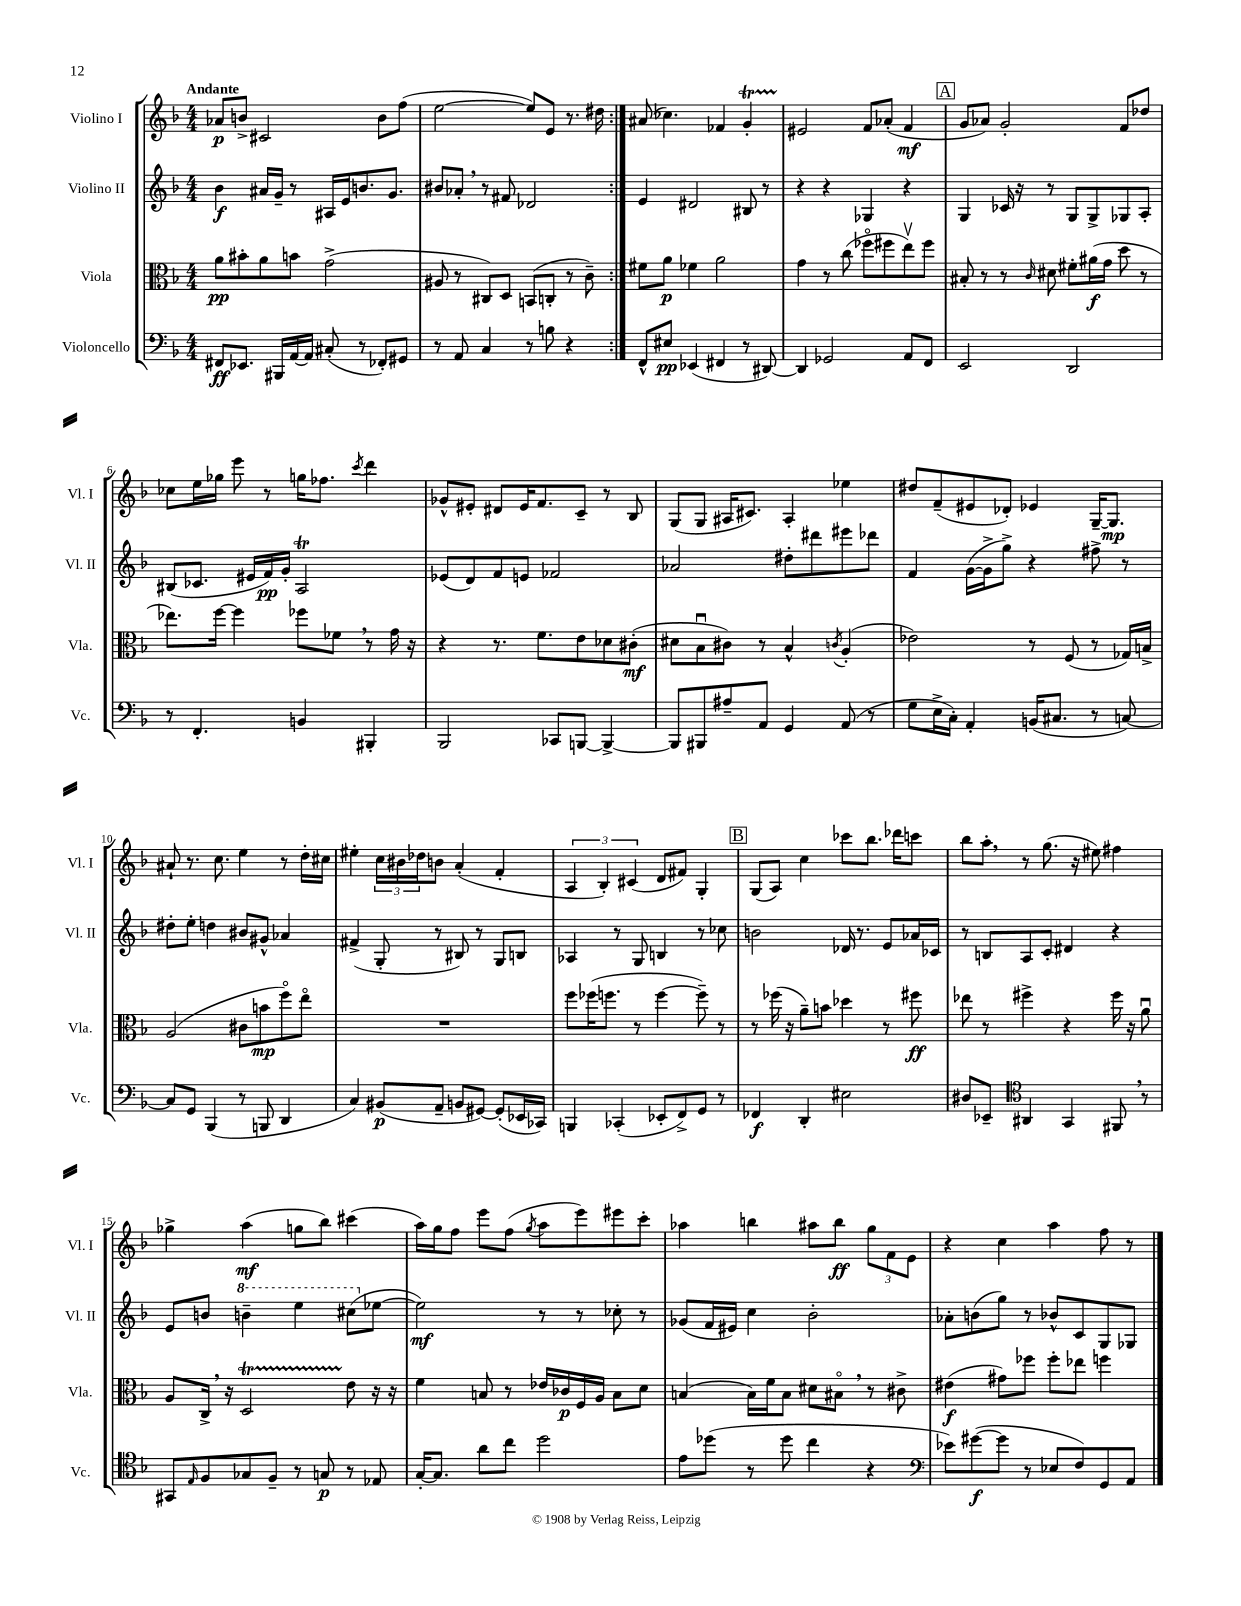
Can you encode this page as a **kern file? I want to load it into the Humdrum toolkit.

**kern	**kern	**kern	**kern
*staff4	*staff3	*staff2	*staff1
*clefF4	*clefC3	*clefG2	*clefG2
*k[b-]	*k[b-]	*k[b-]	*k[b-]
*M4/4	*M4/4	*M4/4	*M4/4
8FF#	8a	4b-	8a-
8.EE-	8b#'	.	8b^
.	8a	16a#	2c#
16BBB#	.	16g~	.
[16AA	8b	8r	.
16AA]	.	.	.
(8C#'	(2g^	16A#	.
.	.	16e	.
8r	.	8.b	.
8FF-')	.	.	8b
.	.	8.g	.
8GG#	.	.	(8ff
=	=	=	=
8r	8A#	8b#	[2ee
8AA	8r	8a-'	.
4C	8C#)	8r	.
.	8D	8f#	.
8r	(8BB	2d-	8ee])
8B	8C'	.	8e
4r	8r	.	8.r
.	8c~)	.	.
.	.	.	16dd#
=:|!	=:|!	=:|!	=:|!
8FF^^	8f#	4e	(8a#
8E#	8a	.	4.cc-)
(4EE-	4f-	2d#	.
4FF#	2a	.	4f-
8r	.	8B#	4g'
[8DD#)	.	8r	.
=	=	=	=
4DD#]	4g	4r	2e#
2GG-	8r	4r	.
.	(8cc	.	.
.	8ff-o	4G-	8f
.	8ff#	.	(8a-'
8AA	8eev)	4r	4f
8FF	8ff#	.	.
=	=	=	=
2EE	8B#'	4G	8g
.	8r	.	8a-)
.	8r	16c-	2g'
.	.	16r	.
.	16qqc	.	.
.	8d#	8r	.
2DD	8f#'	8G	.
.	(16a#	8G^	.
.	16g	.	.
.	8dd	8G-	8f
.	8r	8A'	8dd-
=	=	=	=
8r	8.ee-)	(8B#	8cc-
4.FF'	.	8.c-	16ee
.	[16ff	.	16gg-
.	4ff]	.	8eee
.	.	16e#	.
.	.	16f)	8r
.	.	16g'	.
4BB	8ff-	2A	16gg
.	.	.	8.ff-
.	8f-	.	.
.	.	.	8qccc
4BBB#'	8r	.	4ddd
.	16g	.	.
.	16r	.	.
=	=	=	=
2BBB-	4r	(8e-	8g-^^
.	.	8d)	8e#'
.	8.r	8f	8d#
.	.	8e	16e#
.	8.f	.	8.f
8CC-	.	2f-	.
[8BBB	8e	.	8c~
4BBB^_	8d-	.	8r
.	(8c#'	.	8B-
=	=	=	=
8BBB]	8d#	2a-	(8G
8BBB#	8B-u	.	8G
8A#~	8c#)	.	16A#
.	.	.	8.c#)
8AA	8r	.	.
4GG	4B-^^	8dd#'	4A#'
.	.	8ddd#	.
.	8qc	.	.
(8AA	(4A'	8eee#	4ee-
8r	.	8ddd-	.
=	=	=	=
8G	2e-)	4f	8dd#
16E^	.	.	(8f~
16C')	.	.	.
4AA'	.	([16g	8e#
.	.	16g^]	.
.	.	8gg^)	8d-')
(16BB	8r	4r	4e-
8.C#	.	.	.
.	(8F	.	.
8r	8r	8ff#^	[16G~
.	.	.	8.G]
[8C)	16G-)	8r	.
.	16B^	.	.
=	=	=	=
8C]	(2A	8dd#'	8a#`
8GG	.	8ee'	8.r
(4BBB-	.	4dd	.
.	.	.	8.cc
8r	8c#	8b#	4ee
8BBB	8b	8g#^^	.
4DD	8ffo)	4a-	8r
.	8eeo	.	16dd'
.	.	.	16cc#
=	=	=	=
4C)	1r	(4f#^	4ee#'
(8BB#	.	8G'	24cc
.	.	.	24b#
.	.	.	24dd-
8AA~	.	8r	8b
8BB	.	8B#)	(4a'
[8GG#)	.	8r	.
(8GG#']	.	8G	4f'
16EE-	.	8B	.
16CC-)	.	.	.
=	=	=	=
4BBB	8ff	4A-	6A
.	(16ff-	.	.
.	.	.	6B-')
.	8.ff	.	.
(4CC-'	.	8r	.
.	.	.	(6c#
.	8r	8G	.
8EE-'	[4ff	4B	8d
8FF^)	.	.	8f#)
8GG	8ff~])	8r	4G'
8r	8r	8cc-	.
=	=	=	=
4FF-	8r	2b	(8G
.	(16ff-	.	8A)
.	16r	.	.
4DD'	8a~)	.	4cc
.	8b	.	.
2E#	4dd-	16d-	8ccc-
.	.	8.r	.
.	.	.	8.bb-
.	8r	8e	.
.	.	.	16ddd-
.	8ff#	16a-	8ccc
.	.	16c-	.
=	=	=	=
8D#	8ee-	8r	8bb-
8EE-~	8r	8B	8aa'
*clefC4	*	*	*
4AA#	4ff#^	8A	8r
.	.	8c'	(8.gg
4GG	4r	4d#	.
.	.	.	16r
.	.	.	8ee#)
8FF#	16ff#	4r	4ff#
.	16r	.	.
8r	8au	.	.
=	=	=	=
8GG#	8A	8e	4gg-^
16qqE	.	.	.
8F	16C^	8b	.
.	16r	.	.
8G-	2D	4bb~	(4aa
8F~	.	.	.
8r	.	4eee	8gg
8G	.	.	8bb-)
8r	8e	(8ccc#	(4ccc#
8E-	16r	[8ee-	.
.	16r	.	.
=	=	=	=
[16G'	4f	2ee-])	16aa)
8.G]	.	.	16gg
.	.	.	8ff
8a	8B	.	8eee
8cc	8r	.	(8ff
.	.	.	8qgg
2dd	16e-	8r	8aa
.	16c-	.	.
.	16F	8r	8eee)
.	16A	.	.
.	8B	8cc-'	8eee#
.	8d	8r	8ccc'
=	=	=	=
8e	(4B	(8g-	4aa-
(8dd-	.	16f	.
.	.	16e#)	.
8r	16B)	4cc	4bb
.	16f	.	.
8dd-	8B	.	.
4cc	8d#	2b-'	8aa#
.	8B#o	.	8bb
4r	8r	.	12gg
.	.	.	12f
.	8c#^	.	.
.	.	.	12e
=	=	=	=
*clefF4	*	*	*
8e-)	(4e#	8a-'	4r
([8g#	.	(8b	.
8g#]	8g#)	8gg)	4cc
8r	8ff-	8r	.
8E-	8ff-'	8b-^^	4aa
8F)	8ee-	8c	.
8GG	4ff	8G	8ff
8AA	.	8G-	8r
==	==	==	==
*-	*-	*-	*-
